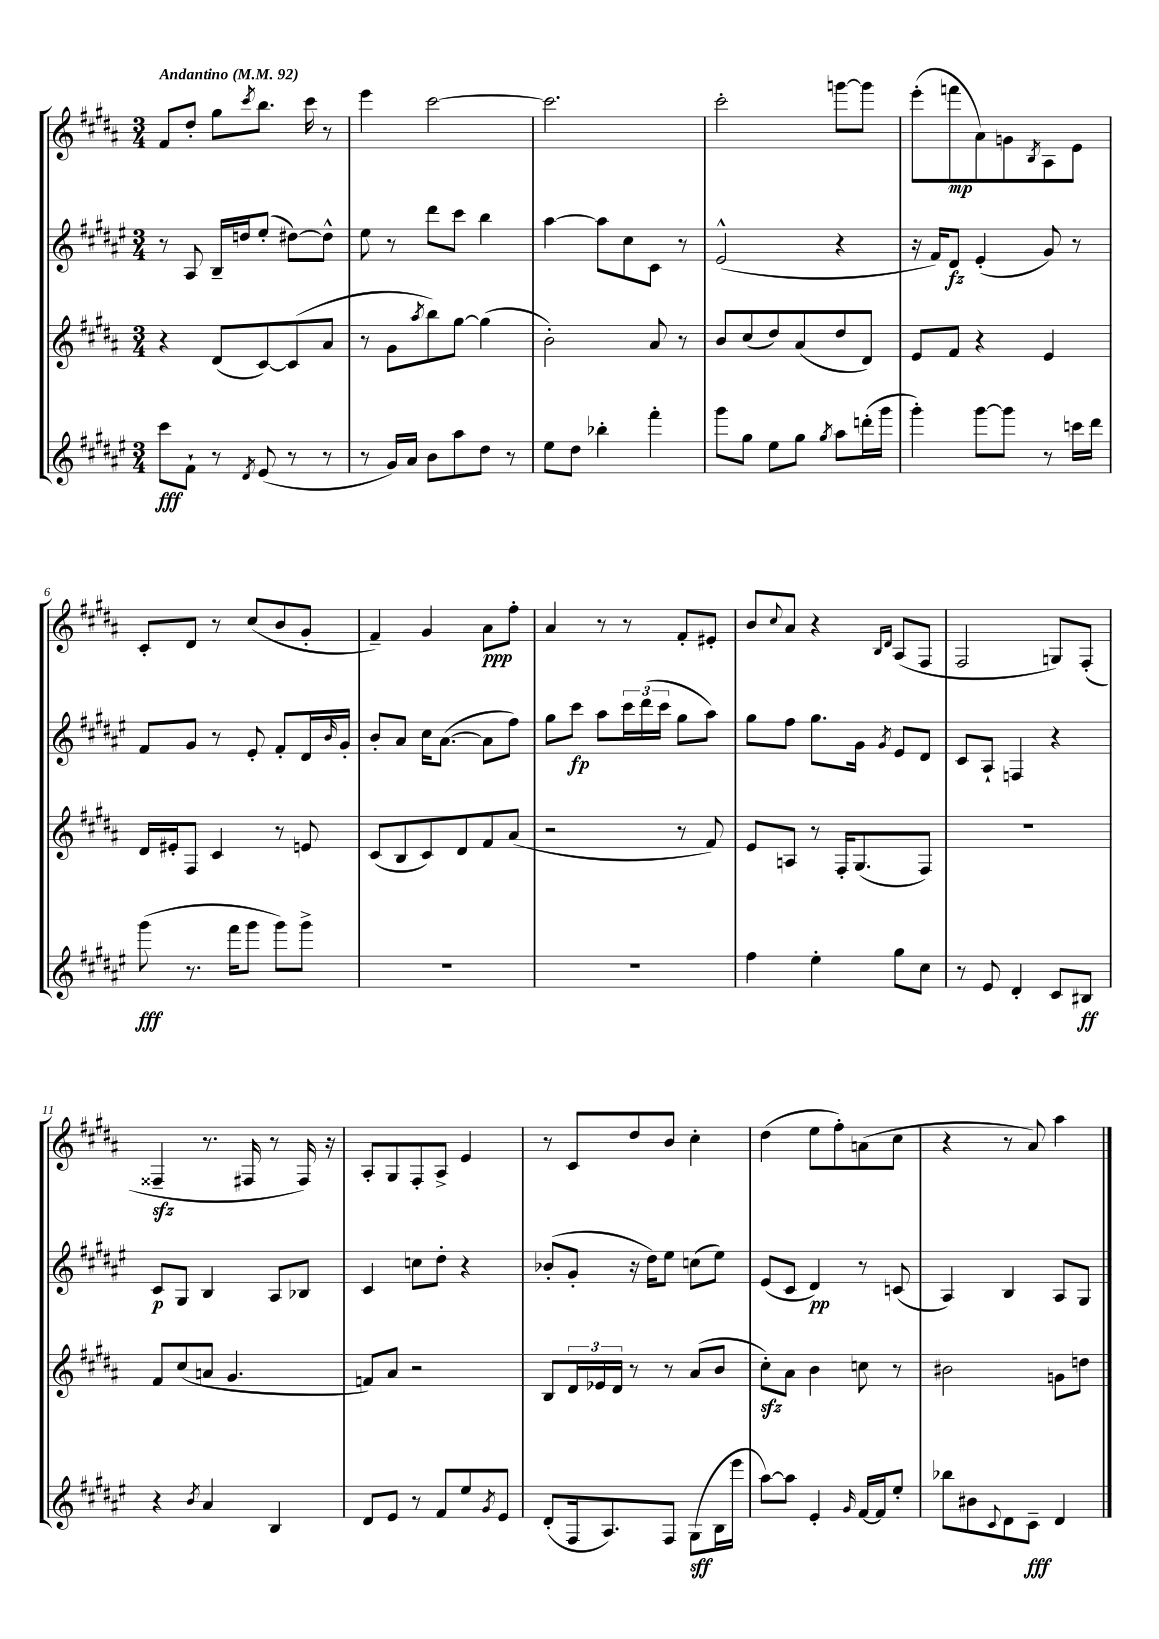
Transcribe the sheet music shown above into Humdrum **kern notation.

**kern	**dynam	**kern	**kern	**dynam	**kern	**dynam
*part4	*part4	*part3	*part2	*part2	*part1	*part1
*staff4	*staff4	*staff3	*staff2	*staff2	*staff1	*staff1
*clefG2	*	*clefG2	*clefG2	*	*clefG2	*
*k[f#c#g#d#a#e#]	*	*k[f#c#g#d#a#]	*k[f#c#g#d#a#e#]	*	*k[f#c#g#d#a#]	*
*M3/4	*	*M3/4	*M3/4	*	*M3/4	*
*MM92	*	*MM92	*MM92	*	*MM92	*
=1	=1	=1	=1	=1	=1	=1
!	!	!	!	!	!LO:TX:a:B:t=Andantino	!
8ccc#\L	fff	4r	8r	.	8f#/L	.
8f#`\J	.	.	8A#/	.	8dd#'/J	.
8r	.	(8d#/L	16B~/LL	.	8gg#\L	.
.	.	.	16ddn/J	.	.	.
8qd#/	.	.	.	.	8qccc#/	.
(8e#/	.	[8c#/)	(8ee#'/J	.	8.bb\J	.
8r	.	(8c#/]	[8dd#X\L)	.	.	.
.	.	.	.	.	16ccc#\	.
8r	.	8a#/J	8dd#^^\J]	.	8r	.
=2	=2	=2	=2	=2	=2	=2
8r	.	8r	8ee#\	.	4eee\	.
16g#/LL)	.	8g#\L	8r	.	.	.
16a#/JJ	.	.	.	.	.	.
.	.	8qaa#/	.	.	.	.
8b\L	.	8bb\)	8ddd#\L	.	[2ccc#\	.
8aa#\	.	[8gg#\J	8ccc#\J	.	.	.
8dd#\J	.	(4gg#\]	4bb\	.	.	.
8r	.	.	.	.	.	.
=3	=3	=3	=3	=3	=3	=3
8ee#\L	.	2b'\)	[4aa#\	.	2.ccc#\]	.
8dd#\J	.	.	.	.	.	.
4bb-X'\	.	.	8aa#\L]	.	.	.
.	.	.	8cc#\	.	.	.
4fff#'\	.	8a#/	8c#\J	.	.	.
.	.	8r	8r	.	.	.
=4	=4	=4	=4	=4	=4	=4
8ggg#\L	.	8b/L	(2e#^^/	.	2ccc#'\	.
8gg#\J	.	(8cc#/	.	.	.	.
8ee#\L	.	8dd#/)	.	.	.	.
8gg#\J	.	(8a#/	.	.	.	.
8qgg#/	.	.	.	.	.	.
8aa#\L	.	8dd#/	4r	.	[8gggn\L	.
(16dddn'\L	.	8d#/J)	.	.	8ggg\J]	.
16ggg#\JJ	.	.	.	.	.	.
=5	=5	=5	=5	=5	=5	=5
4ggg#'\)	.	8e/L	16r	.	(8eee'\L	.
.	.	.	16f#/KL)	.	.	.
.	.	8f#/J	8d#/J	fz	8fffn\	mp
[8ggg#\L	.	4r	(4e#'/	.	8a#\)	.
8ggg#\J]	.	.	.	.	8gn\	.
.	.	.	.	.	8qB/	.
8r	.	4e/	8g#/)	.	8A#\	.
16cccn\LL	.	.	8r	.	8e\J	.
16ddd#\JJ	.	.	.	.	.	.
!!LO:LB:g=z
=6	=6	=6	=6	=6	=6	=6
(8ggg#\	fff	16d#/LL	8f#/L	.	8c#'/L	.
.	.	16e#X'/J	.	.	.	.
8.r	.	8F#/J	8g#/J	.	8d#/J	.
.	.	4c#/	8r	.	8r	.
16fff#\KL	.	.	.	.	.	.
8ggg#\J	.	.	8e#'/	.	(8cc#/L	.
8ggg#\L)	.	8r	8f#'/L	.	8b/	.
8ggg#^\J	.	8en/	16d#/L	.	8g#'/J	.
.	.	.	16qqb/	.	.	.
.	.	.	16g#'/JJ	.	.	.
=7	=7	=7	=7	=7	=7	=7
2.r	.	(8c#/L	8b'/L	.	4f#~/)	.
.	.	8B/	8a#/J	.	.	.
.	.	8c#/)	16cc#\KL	.	4g#/	.
.	.	.	([8.a#\J	.	.	.
.	.	8d#/	.	.	.	.
.	.	8f#/	8a#\L]	.	8a#\L	ppp
.	.	(8a#/J	8ff#\J)	.	8ff#'\J	.
=8	=8	=8	=8	=8	=8	=8
2.r	.	2r	8gg#\L	.	4a#/	.
.	.	.	8ccc#\J	fp	.	.
.	.	.	8aa#\L	.	8r	.
.	.	.	24ccc#\L	.	8r	.
.	.	.	(24ddd#\	.	.	.
.	.	.	24ccc#\JJ	.	.	.
.	.	8r	8gg#\L	.	8f#'/L	.
.	.	8f#/)	8aa#\J)	.	8e#X'/J	.
=9	=9	=9	=9	=9	=9	=9
4ff#\	.	8e/L	8gg#\L	.	8b/L	.
.	.	.	.	.	8qqcc#/	.
.	.	8An/J	8ff#\J	.	8a#/J	.
4ee#'\	.	8r	8.gg#\L	.	4r	.
.	.	16F#'/KL	.	.	.	.
.	.	(8.G#/	16g#\Jk	.	.	.
.	.	.	.	.	16qqB/LL	.
.	.	.	8qg#/	.	16qqd#/JJ	.
8gg#\L	.	.	8e#/L	.	(8A#/L	.
8cc#\J	.	8F#/J)	8d#/J	.	8F#/J	.
=10	=10	=10	=10	=10	=10	=10
8r	.	2.r	8c#/L	.	2F#/	.
8e#/	.	.	8A#`/J	.	.	.
4d#'/	.	.	4Fn/	.	.	.
8c#/L	.	.	4r	.	8Gn/L)	.
8B#X/J	ff	.	.	.	(8F#'/J	.
!!LO:LB:g=z
=11	=11	=11	=11	=11	=11	=11
4r	.	8f#/L	8c#/L	p	4F##Xzz~/	.
.	.	(8cc#/	8G#/J	.	.	.
8qb/	.	.	.	.	.	.
4a#/	.	8an/J	4B/	.	8.r	.
.	.	4.g#/	.	.	.	.
.	.	.	.	.	16F#X/	.
4B/	.	.	8A#/L	.	8r	.
.	.	.	8B-X/J	.	16F#/)	.
.	.	.	.	.	16r	.
=12	=12	=12	=12	=12	=12	=12
8d#/L	.	8fn/L)	4c#/	.	8A#'/L	.
8e#/J	.	8a#/J	.	.	8G#/	.
8r	.	2r	8ccn\L	.	8F#'/	.
8f#/L	.	.	8dd#'\J	.	8A#^/J	.
8ee#/	.	.	4r	.	4e/	.
8qg#/	.	.	.	.	.	.
8e#/J	.	.	.	.	.	.
=13	=13	=13	=13	=13	=13	=13
(8d#'/L	.	8B/L	(8b-X'/L	.	8r	.
16F#/k	.	24d#/L	8g#'/J	.	8c#/L	.
.	.	24e-X/	.	.	.	.
8.A#/)	.	.	.	.	.	.
.	.	24d#/JJ	.	.	.	.
.	.	8r	16r	.	8dd#/	.
.	.	.	16dd#\KL)	.	.	.
8F#/J	.	8r	8ee#\J	.	8b/J	.
(8G#\L	sff	(8a#/L	(8ccn\L	.	4cc#'\	.
16B\L	.	8b/J	8ee#\J)	.	.	.
16eee#\JJ	.	.	.	.	.	.
=14	=14	=14	=14	=14	=14	=14
[8aa#\L)	.	8cc#zz'\L)	(8e#/L	.	(4dd#\	.
8aa#\J]	.	8a#\J	8c#/J	.	.	.
4e#'/	.	4b\	4d#/)	pp	8ee\L	.
.	.	.	.	.	8ff#'\)	.
16qqg#/	.	.	.	.	.	.
[16f#/LL	.	8ccn\	8r	.	(8an\	.
16f#/J]	.	.	.	.	.	.
8ee#'/J	.	8r	(8cn/	.	8cc#\J	.
=15	=15	=15	=15	=15	=15	=15
8bb-X\L	.	2b#X\	4A#/)	.	4r	.
8b#X\	.	.	.	.	.	.
8qqc#/	.	.	.	.	.	.
8d#\	.	.	4B/	.	8r	.
8c#~\J	fff	.	.	.	8a#/)	.
4d#/	.	8gn\L	8A#/L	.	4aa#\	.
.	.	8ddn\J	8G#/J	.	.	.
==	==	==	==	==	==	==
*-	*-	*-	*-	*-	*-	*-
